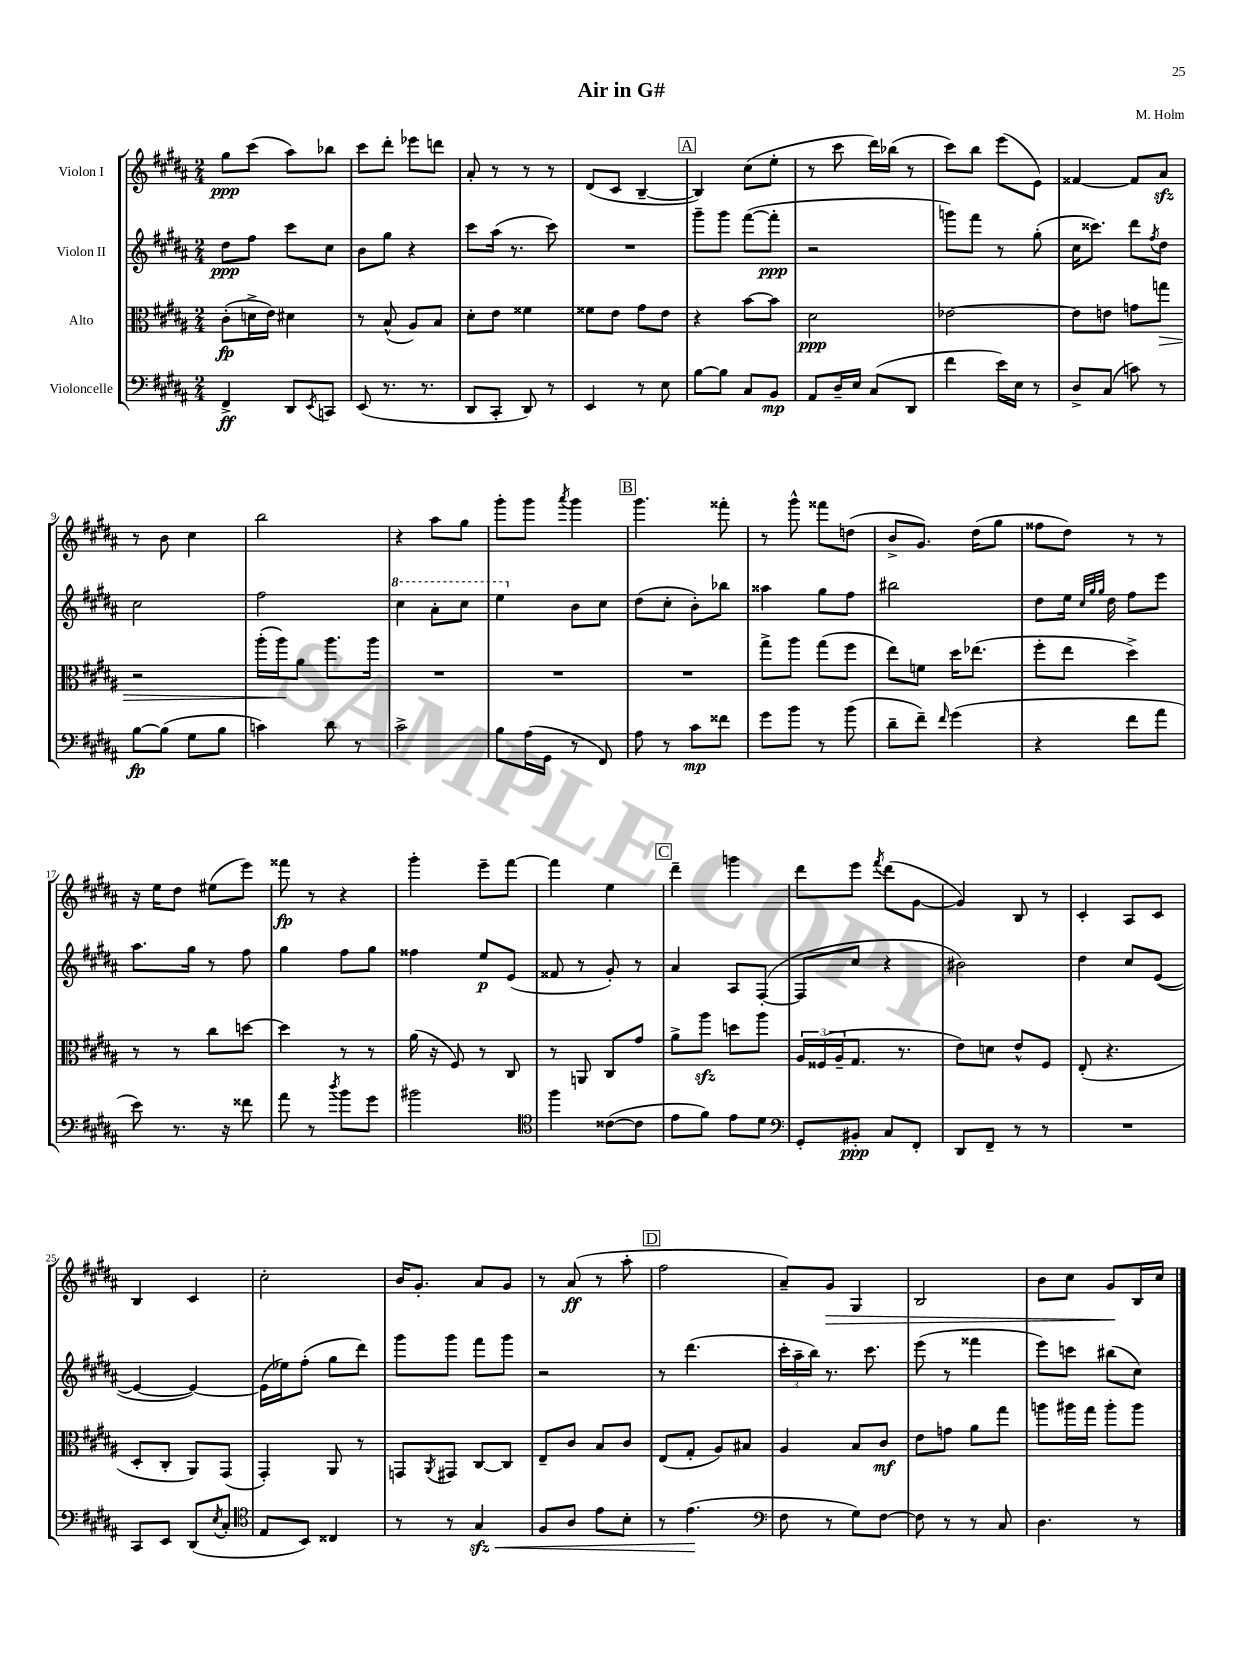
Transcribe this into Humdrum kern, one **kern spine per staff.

**kern	**kern	**kern	**kern
*staff4	*staff3	*staff2	*staff1
*clefF4	*clefC3	*clefG2	*clefG2
*k[f#c#g#d#a#]	*k[f#c#g#d#a#]	*k[f#c#g#d#a#]	*k[f#c#g#d#a#]
*M2/4	*M2/4	*M2/4	*M2/4
4FF#^	(8c#'	8dd#	8gg#
.	16d^	8ff#	(8ccc#
.	16e)	.	.
8DD#	4d#	8ccc#	8aa#)
8qEE	.	.	.
8CC	.	8cc#	8bb-
=	=	=	=
(8EE	8r	8b	8ccc#
8.r	(8B^^	8gg#	8ddd#'
.	8A#)	4r	8eee-
8.r	.	.	.
.	8B	.	8ddd
=	=	=	=
8DD#	8d#'	8ccc#	8a#'
8CC#'	8e	(16aa#	8r
.	.	8.r	.
8DD#)	4f##	.	8r
8r	.	8ccc#)	8r
=	=	=	=
4EE	8f##	2r	(8d#
.	8e	.	8c#
8r	8g#	.	[4B~
8E	8e	.	.
=	=	=	=
[8B	4r	8ggg#~	4B])
8B]	.	8ggg#	.
8C#	[8b	([8fff#	(8cc#
8BB	8b]	8fff#']	8ee'
=	=	=	=
8AA#	2d#	2r	8r
16D#~	.	.	8ccc#
16E	.	.	.
(8C#	.	.	16ddd#)
.	.	.	(16bb-
8DD#	.	.	8r
=	=	=	=
4f#	[2e-	8ggg)	8ccc#)
.	.	8fff#	8bb
16e)	.	8r	(8eee
16E	.	.	.
8r	.	(8gg#'	8e)
=	=	=	=
8D#^	8e-]	16cc#	[4f##
.	.	8.ccc##)	.
(8C#	8e	.	.
8c)	8g	8ddd#	8f##]
.	.	8qff#	.
8r	8gg	8dd#	8a#
=	=	=	=
[8B	2r	2cc#	8r
(8B]	.	.	8b
8G#	.	.	4cc#
8B	.	.	.
=	=	=	=
4c)	(16aa#'	2ff#	2bb
.	16aa#)	.	.
.	8a#	.	.
8d#	8.aa#	.	.
8r	.	.	.
.	16aa#	.	.
=	=	=	=
2c#^	2r	4ccc#	4r
.	.	8aa#'	8aa#
.	.	8ccc#	8gg#
=	=	=	=
8B	2r	4eee	8ggg#'
(16A#	.	.	8ggg#
16GG#	.	.	.
.	.	.	8qaaa#
8r	.	8b	4ggg#
8FF#)	.	8cc#	.
=	=	=	=
8A#	2r	(8dd#	4.ggg#
8r	.	8cc#'	.
8c#	.	8b')	.
8f##	.	8bb-	8fff##'
=	=	=	=
8g#	8gg#^	4aa##	8r
8b	8aa#	.	8ggg#^^
8r	(8gg#	8gg#	8fff##
(8b	8ff#	8ff#	(8dd
=	=	=	=
8d#~	8ee)	2bb#	8b^
8f#~)	8f	.	8.g#)
16qqf#	.	.	.
(4g#	16dd#	.	.
.	(8.ee-	.	(16dd#
.	.	.	8gg#
=	=	=	=
4r	8ff#'	8dd#	8ff##
.	8ee	16ee	8dd#)
.	.	32qqcc#	.
.	.	32qqgg#	.
.	.	32qqgg#	.
.	.	16dd#	.
8f#	4dd#^)	8ff#	8r
8a#	.	8eee	8r
=	=	=	=
8e)	8r	8.aa#	16r
.	.	.	16ee
8.r	8r	.	8dd#
.	.	16gg#	.
.	8cc#	8r	(8ee#
16r	.	.	.
8f##	[8dd	8ff#	8eee)
=	=	=	=
8a#	4dd]	4gg#	8fff##
8r	.	.	8r
8qdd#	.	.	.
8b	8r	8ff#	4r
8g#	8r	8gg#	.
=	=	=	=
2b#	(16a#	4ff##	4ggg#'
.	16r	.	.
.	8F#)	.	.
.	8r	8ee	8eee~
.	8C#	(8e	[8fff#
=	=	=	=
*clefC4	*	*	*
4ff#	8r	8f##	4fff#]
.	8AA	8r	.
([8c##	8C#	8g#')	4ee
8c##]	8g#	8r	.
=	=	=	=
8e	8a#^	4a#	4ddd#~
8f#)	8aa#	.	.
8e	8dd	8A#	4ggg
8d#	8aa#	([8F#'	.
=	=	=	=
*clefF4	*	*	*
8GG#'	24A#	8F#]	8ddd#
.	(24F##	.	.
.	24A#~	.	.
8BB#'	8.G#	8cc#	8eee
.	.	.	8qfff#
8C#	.	4r	(8ddd#
.	8.r	.	.
8FF#'	.	.	[8g#
=	=	=	=
8DD#	8e)	2b#)	4g#])
8FF#~	8d	.	.
8r	8e^^	.	8B
8r	8F#	.	8r
=	=	=	=
2r	(8E'	4dd#	4c#'
.	4.r	.	.
.	.	8cc#	8A#
.	.	([8e	8c#
=	=	=	=
8CC#	8D#'	4e_	4B
8EE	8C#'	.	.
(8DD#	8AA#)	4e_)	4c#
8qE	.	.	.
8C#'	(8GG#	.	.
=	=	=	=
*clefC4	*	*	*
8E	4GG#')	(16e]	2cc#'
.	.	16ee-)	.
8BB)	.	(8ff#'	.
4C##	8AA#	8gg#	.
.	8r	8ddd#)	.
=	=	=	=
8r	8GG	8ggg#	16b
.	.	.	8.g#'
.	8qAA#	.	.
8r	8GG#	8ggg#	.
4G#	[8C#	8fff#	8a#
.	8C#]	8ggg#	8g#
=	=	=	=
8F#	8E~	2r	8r
8A#	8c#	.	(8a#
8e	8B	.	8r
8B'	8c#	.	8aa#'
=	=	=	=
8r	(8E	8r	2ff#
(4.e	8G#'	(4.ddd#	.
.	8A#)	.	.
.	8B#	.	.
=	=	=	=
*clefF4	*	*	*
8F#	4A#	24ccc#'	8a#~)
.	.	24aa#~	.
.	.	24bb)	.
8r	.	8.r	8g#
8G#)	8B	.	4G#
.	.	8.ccc#	.
[8F#	8c#	.	.
=	=	=	=
8F#]	8e	(8eee	2B
8r	8g	8r	.
8r	8a#	4fff##	.
8C#	8gg#	.	.
=	=	=	=
4.D#	8aa	8eee)	8b
.	16aa#	8ccc	8cc#
.	16gg#	.	.
.	8aa#'	(8bb#	8g#
8r	8aa#	8cc#)	16B
.	.	.	16cc#
==	==	==	==
*-	*-	*-	*-
